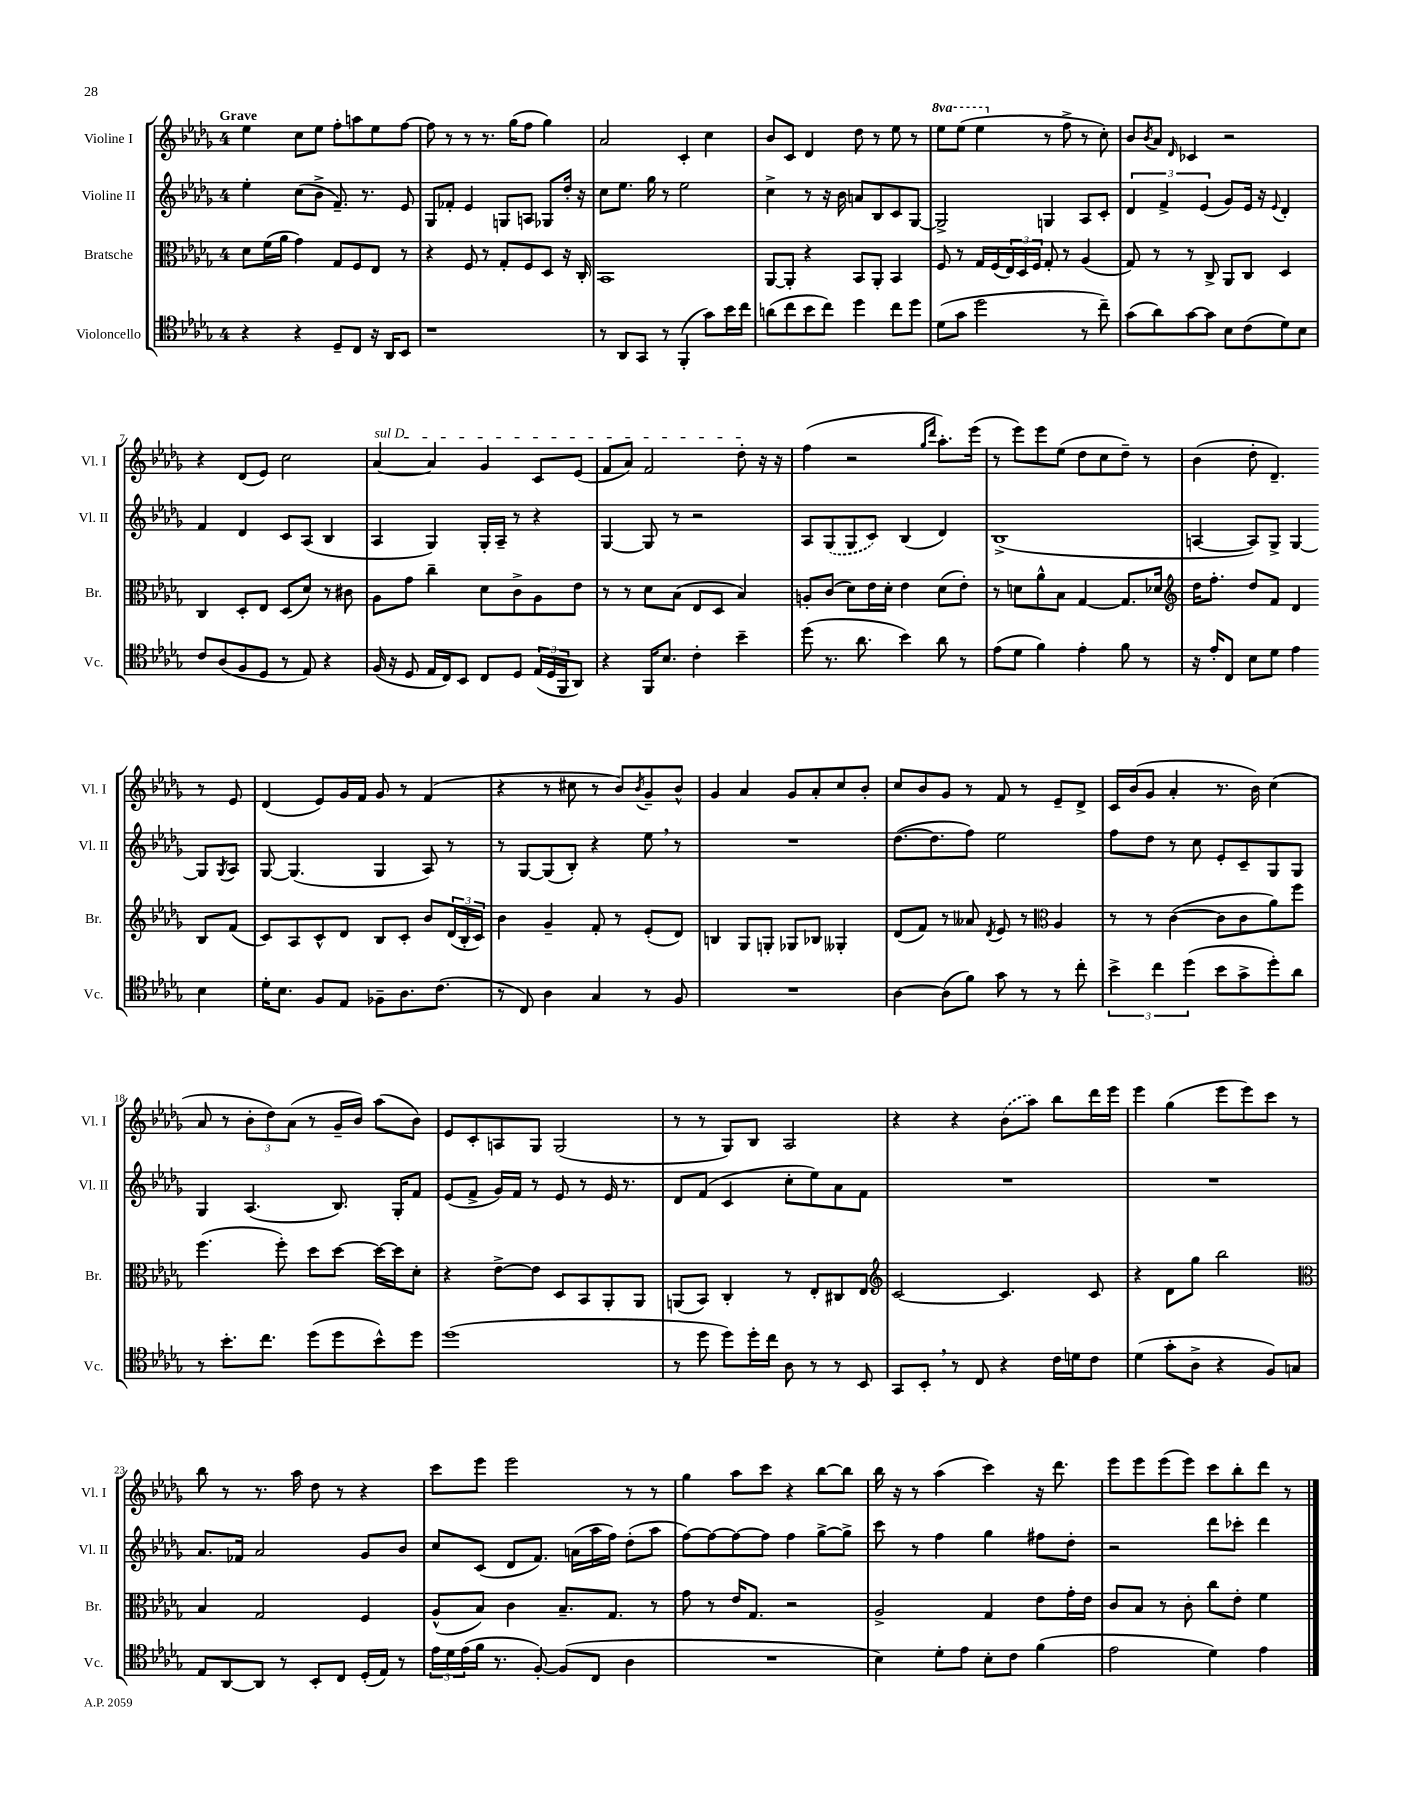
<<
\new StaffGroup <<
\new Staff = "s0" \with { instrumentName = "Violine I" shortInstrumentName = "Vl. I" } {
    \clef treble \key des \major \once \override Staff.TimeSignature.style = #'single-digit \time 4/4 \set Staff.ottavationMarkups = #ottavation-simple-ordinals \tempo "Grave"
    ees''4 c''8 ees''8 f''8-. a''8 ees''8 f''8~ |
    f''8 r8 r8 r8. ges''16( f''8 ges''4) |
    aes'2 c'4-. c''4 |
    bes'8 c'8 des'4 des''8 r8 ees''8 r8 |
    \ottava #1 ees'''8 ees'''8( ees'''4 \ottava #0 r8 f''8-> r8 c''8-.) |
    bes'8 \acciaccatura { bes'8 } aes'8 \grace { des'16 } ces'4 r2 |
    r4 des'8( ees'8) c''2 |
    \once \override TextSpanner.bound-details.left.text = \markup { \italic "sul D" } aes'4~\startTextSpan aes'4 ges'4 c'8 ees'8( |
    f'8 aes'8) f'2 des''8-.\stopTextSpan r16 r16 |
    f''4( r2 \grace { ges''16 des'''16 } aes''8.-.) ees'''16( |
    r8 ees'''8) ees'''8 ees''8( des''8 c''8 des''8--) r8 |
    bes'4( des''8-. des'4.--) r8 ees'8 |
    des'4( ees'8) ges'16 f'16 ges'8 r8 f'4( |
    r4 r8 cis''8 r8 bes'8) \acciaccatura { bes'8 } ges'8-- bes'8-^ |
    ges'4 aes'4 ges'8 aes'8-. c''8 bes'8-. |
    c''8 bes'8 ges'8 r8 f'8 r8 ees'8-- des'8-> |
    c'16 bes'16( ges'8 aes'4-. r8. bes'16) c''4( |
    aes'8 r8 \tuplet 3/2 { bes'8-. des''8) aes'8( } r8 ges'16-- bes'16) aes''8( bes'8) |
    ees'8 c'8-. a8 ges8 ges2( |
    r8 r8 ges8) bes8 aes2 |
    r4 r4 \once \slurDashed bes'8( aes''8) bes''8 des'''16 ees'''16 |
    ees'''4 ges''4( ees'''8 ees'''8) c'''8 r8 |
    bes''8 r8 r8. aes''16 des''8 r8 r4 |
    c'''8 ees'''8 ees'''2 r8 r8 |
    ges''4 aes''8 c'''8 r4 bes''8~ bes''8 |
    bes''16 r16 r8 aes''4( c'''4) r16 des'''8. |
    ees'''8 ees'''8 ees'''8( ees'''8) c'''8 bes''8-. des'''8 r8 \bar "|." |
}
\new Staff = "s1" \with { instrumentName = "Violine II" shortInstrumentName = "Vl. II" } {
    \clef treble \key des \major \once \override Staff.TimeSignature.style = #'single-digit \time 4/4
    ees''4-. c''8( bes'8-> f'8.--) r8. ees'8 |
    ges8 fes'8-. ees'4 g8 a8 ges8 des''16-. r16 |
    c''8 ees''8. ges''16 r8 ees''2 |
    c''4-> r8 r16 bes'16 a'8 bes8 c'8 ges8~ |
    ges2-> g4 aes8 c'8-. |
    \tuplet 3/2 { des'4 f'4-> ees'4( } ges'8) ees'16 r16 \appoggiatura { ees'8 } des'4-. |
    f'4 des'4 c'8 aes8( bes4 |
    aes4 ges4) ges16-. aes16-- r8 r4 |
    ges4~ ges8 r8 r2 |
    aes8 \once \slurDashed ges8( ges8 c'8) bes4( des'4) |
    bes1->( |
    a4~ a8) ges8-> ges4~ ges8 \acciaccatura { ges8 } a8 |
    ges8~ ges4.( ges4 aes8) r8 |
    r8 ges8~ ges8( bes8-.) r4 ees''8 \breathe r8 |
    R1 |
    des''8.~( des''8. f''8) ees''2 |
    f''8 des''8 r8 c''8 ees'8-. c'8-- ges8 ges8 |
    ges4 aes4.( bes8.) ges16-. f'8 |
    ees'8( f'8-> ges'16) f'16 r8 ees'8 r8 ees'16 r8. |
    des'8 f'8( c'4 c''8-. ees''8) aes'8 f'8 |
    R1 |
    R1 |
    aes'8. fes'16 aes'2 ges'8 bes'8 |
    c''8 c'8( des'8 f'8.) a'16( aes''16 f''16) des''8-.( aes''8 |
    f''8~) f''8~ f''8~ f''8 f''4 ges''8~-> ges''8-> |
    c'''8 r8 f''4 ges''4 fis''8 des''8-. |
    r2 des'''8 ces'''8-. des'''4 \bar "|." |
}
\new Staff = "s2" \with { instrumentName = "Bratsche" shortInstrumentName = "Br." } {
    \clef alto \key des \major \once \override Staff.TimeSignature.style = #'single-digit \time 4/4
    des'8 f'16( aes'16 ges'4) ges8 f8 ees8 r8 |
    r4 f8 r8 ges8-. f8 des8 r16 c16-. |
    bes,1 |
    aes,8~ aes,8-. r4 bes,8 aes,8-. bes,4 |
    f8 r8 ges16 f16( \tuplet 3/2 { ees16) des16 f16 } ges8-. r8 aes4( |
    ges8) r8 r8 c8-> aes,8 c8 des4 |
    c4 des8-. ees8 des8( des'8) r8 cis'8 |
    aes8 ges'8 c''4-- des'8 c'8-> aes8 ees'8 |
    r8 r8 des'8 bes8( ees8 des8 bes4) |
    a8-. c'8( des'8) ees'16 des'16-. ees'4 des'8( ees'8-.) |
    r8 d'8 aes'8-^ bes8 ges4~ ges8. des'16 |
    \clef treble des''16 f''8.-. des''8 f'8 des'4 bes8 f'8( |
    c'8) aes8 c'8-^ des'8 bes8 c'8-. bes'8 \tuplet 3/2 { des'16( bes16-. c'16) } |
    bes'4 ges'4-- f'8-. r8 ees'8-.( des'8) |
    b4 ges8 g8-. ges8 bes8 geses4-. |
    des'8( f'8) r8 aeses'8 \acciaccatura { des'8 } ees'8 r8 \clef alto aes4 |
    r8 r8 c'4~( c'8 c'8 aes'8) f''8 |
    f''4.( f''8-.) des''8 des''8~ des''16~ des''16 des'8-. |
    r4 ees'8~-> ees'8 des8 bes,8 aes,8-. aes,8 |
    a,8( bes,8) c4-. r8 ees8-. cis8 ees8 |
    \clef treble c'2~ c'4. c'8 |
    r4 des'8 ges''8 bes''2 |
    \clef alto bes4 ges2 f4 |
    aes8-^( bes8) c'4 bes8.-- ges8. r8 |
    ges'8 r8 ees'16 ges8. r2 |
    aes2-> ges4 ees'8 ges'16-. ees'16 |
    c'8 bes8 r8 c'8-. c''8 ees'8-. f'4 \bar "|." |
}
\new Staff = "s3" \with { instrumentName = "Violoncello" shortInstrumentName = "Vc." } {
    \clef tenor \key des \major \once \override Staff.TimeSignature.style = #'single-digit \time 4/4
    r4 r4 des8-- c8 r16 aes,16 bes,8 |
    r1 |
    r8 aes,8 ges,8 r8 f,4-.( ges'8) bes'16 c''16 |
    a'8( c''8 bes'8 c''8) des''4 c''8 des''8 |
    des'8( ges'8 des''2 r8 c''8--) |
    ges'8( aes'8) ges'8~ ges'8 bes8 c'8( des'8) bes8 |
    c'8 aes8( f8 des8 r8 ees8) r4 |
    f16( r16 des8 ees16 c16) bes,8 c8 des8 \tuplet 3/2 { ees16( des16 f,16 } aes,8) |
    r4 f,16 bes8. c'4-. bes'4-- |
    des''8( r8. aes'8. bes'4) aes'8 r8 |
    ees'8( des'8 f'4) ees'4-. f'8 r8 |
    r16 ees'16-. c8 bes8 des'8 ees'4 bes4 |
    des'16-. bes8. f8 ees8 fes8-- aes8. c'8.( |
    r8 c8) aes4 ges4 r8 f8 |
    R1 |
    aes4~ aes8( f'8) ges'8 r8 r8 c''8-. |
    \tuplet 3/2 { bes'4-> c''4 des''4( } bes'8 ges'8-> des''8-.) aes'8 |
    r8 bes'8.-. c''8. des''8( des''8 bes'8-^) des''8 |
    des''1( |
    r8 des''8 des''8) des''16-. c''16 aes8 r8 r8 bes,8 |
    ges,8 bes,8-. \breathe r8 c8 r4 c'16 d'16 c'8 |
    des'4( ges'8-. aes8-> r4 f8) g8 |
    ees8 aes,8~ aes,8 r8 bes,8-. c8 des16-.( ees16) r8 |
    \tuplet 3/2 { ees'16 des'16 ees'16( } f'16 r8. f8~-.) f8( c8 aes4 |
    R1 |
    bes4) des'8-. ees'8 bes8-. c'8 f'4( |
    ees'2 des'4) ees'4 \bar "|." |
}
>>
>>
